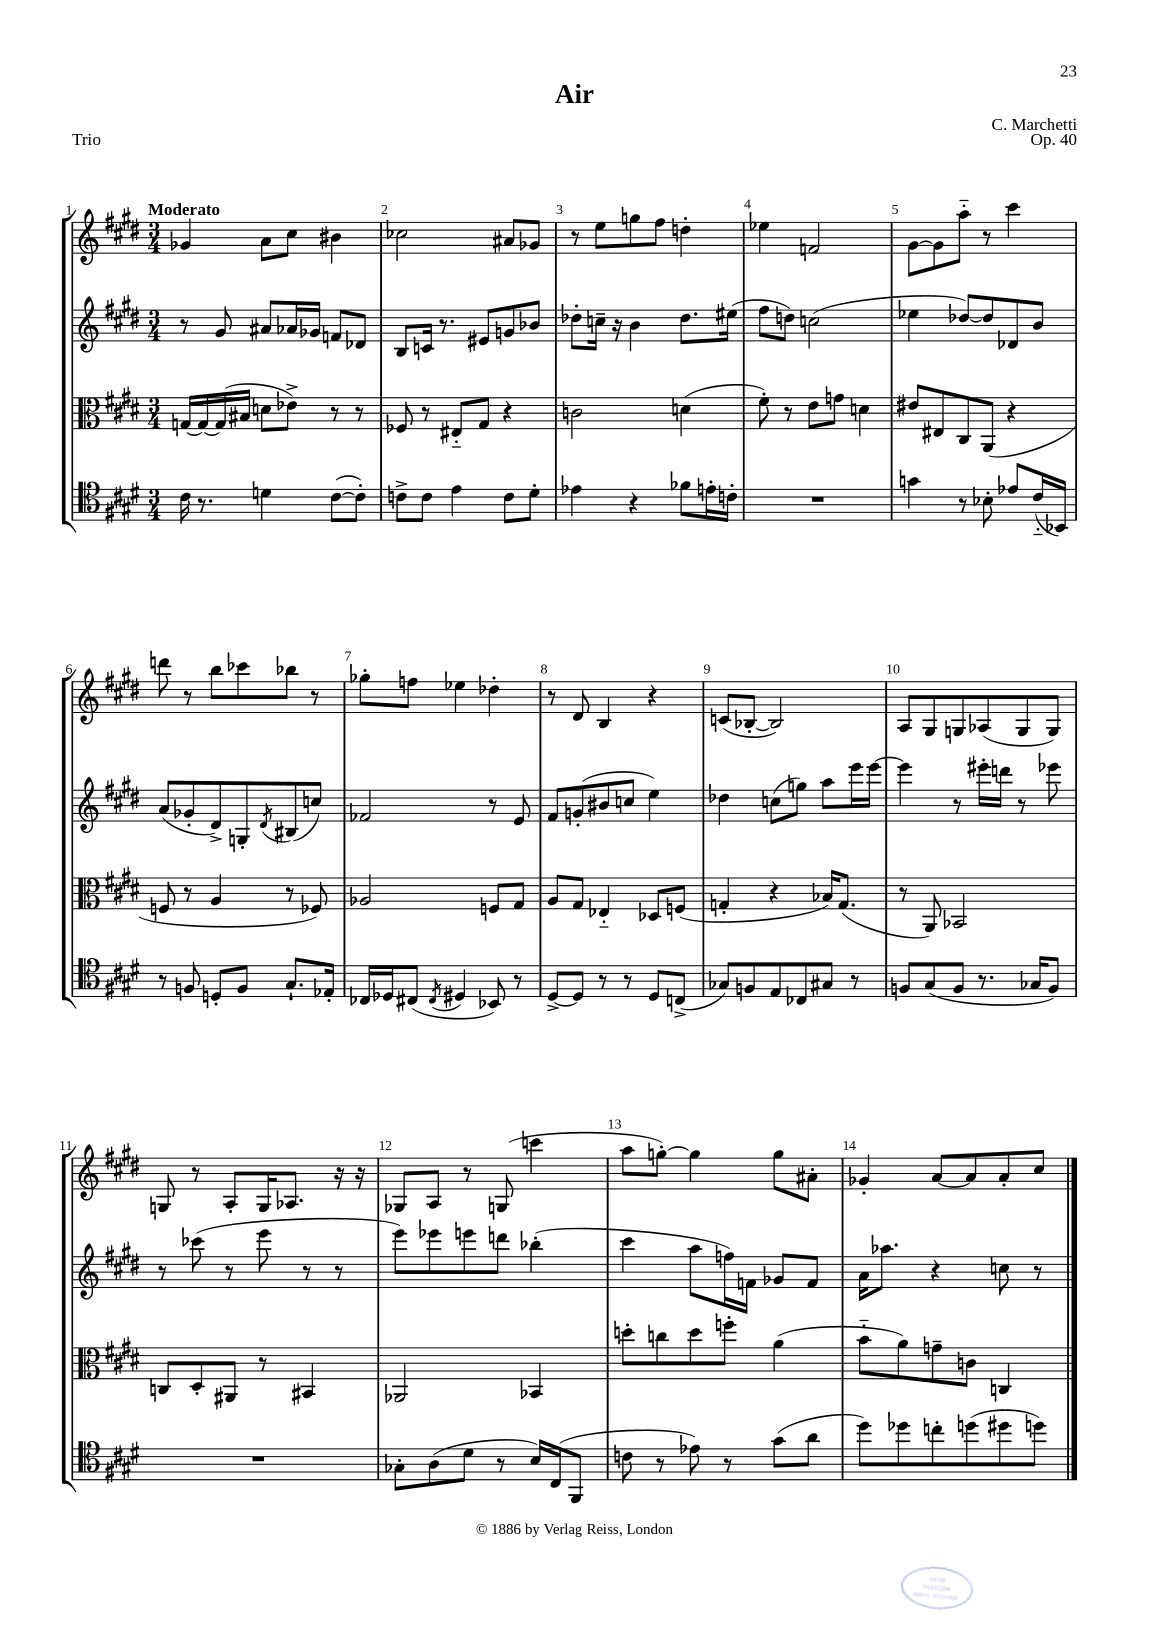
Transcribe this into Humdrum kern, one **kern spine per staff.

**kern	**kern	**kern	**kern
*staff4	*staff3	*staff2	*staff1
*clefC4	*clefC3	*clefG2	*clefG2
*k[f#c#g#d#]	*k[f#c#g#d#]	*k[f#c#g#d#]	*k[f#c#g#d#]
*M3/4	*M3/4	*M3/4	*M3/4
16c#	[16G	8r	4g-
8.r	16G_	.	.
.	(16G]	8g#	.
.	16B#	.	.
4d	8d	8a#	8a
.	8e-^)	16a-	8cc#
.	.	16g-	.
([8c#	8r	8f	4b#
8c#'])	8r	8d-	.
=	=	=	=
8c^	8F-	8B	2cc-
8c	8r	16c	.
.	.	8.r	.
4e	8E#'~	.	.
.	8G#	8e#	.
8c	4r	8g	8a#
8d#'	.	8b-	8g-
=	=	=	=
4e-	2c	8dd-'	8r
.	.	16cc~	8ee
.	.	16r	.
4r	.	4b	8gg
.	.	.	8ff#
8f-	(4d	8.dd-	4dd'
16e'	.	.	.
16c'	.	(16ee#	.
=	=	=	=
2.r	8f#')	8ff#	4ee-
.	8r	8dd)	.
.	8e	(2cc	2f
.	8g	.	.
.	4d	.	.
=	=	=	=
4g	8e#	4ee-	[8g#
.	8E#	.	8g#]
8r	8C#	[8dd-)	8aa'~
8B-'	(8AA	8dd-]	8r
8e-	4r	8d-	4ccc#
(16c#'~	.	8b	.
16BB-)	.	.	.
=	=	=	=
8r	8F	(8a	8ddd
8F	8r	8g-'	8r
8D'	4A	8d#^)	8bb
8F	.	8G'	8ccc-
.	.	8qd#	.
8.G#`	8r	(8B#	8bb-
.	8F-)	8cc)	8r
16E-'	.	.	.
=	=	=	=
16C-	2A-	2f-	8gg-'
16D-	.	.	.
(8C#	.	.	8ff
8qC#	.	.	.
4D#	.	.	4ee-
8BB-)	8F	8r	4dd-'
8r	8G#	8e	.
=	=	=	=
[8D#^	8A	8f#	8r
8D#]	8G#	(8g'	8d#
8r	4E-'~	8b#	4B
8r	.	8cc	.
8D#	8D-	4ee)	4r
(8C^	(8F	.	.
=	=	=	=
8G-)	4G'	4dd-	(8c
8F	.	.	[8B-'
8E	4r	(8cc	2B-])
8C-	.	8gg)	.
8G#	16B-)	8aa	.
.	(8.G	.	.
8r	.	16eee	.
.	.	[16eee	.
=	=	=	=
8F	8r	4eee]	8A
(8G#	8AA)	.	8G#
8F	2BB-	8r	8G
8.r	.	16eee#'	(8A-
.	.	16ddd	.
.	.	8r	8G
16G-	.	.	.
8F)	.	8eee-	8G)
=	=	=	=
2.r	8C	8r	8G
.	8D#'	(8ccc-	8r
.	8AA#	8r	8A'
.	8r	8eee	16G
.	.	.	8.A-
.	4BB#	8r	.
.	.	8r	16r
.	.	.	16r
=	=	=	=
8G-'	2AA-	8eee)	8G-
(8A	.	8eee-	8A
8d#	.	8eee	8r
8r	.	8ddd	(8G
16B)	4BB-	(4bb-'	4ccc
(16C#	.	.	.
8FF#	.	.	.
=	=	=	=
8c	8dd'	4ccc#	8aa
8r	8cc	.	[8gg')
8e-)	8dd	8aa	4gg]
8r	8ff'	16ff)	.
.	.	16f	.
(8g#	(4a	8g-	8gg
8a	.	8f	8a#'
=	=	=	=
8dd#)	8b'~	16a	4g-'
.	.	8.aa-	.
8dd-	8a)	.	.
8cc'	8g~	4r	[8a
(8dd	8c	.	8a]
8dd#	4C	8cc	8a'
8dd)	.	8r	8cc#
==	==	==	==
*-	*-	*-	*-
